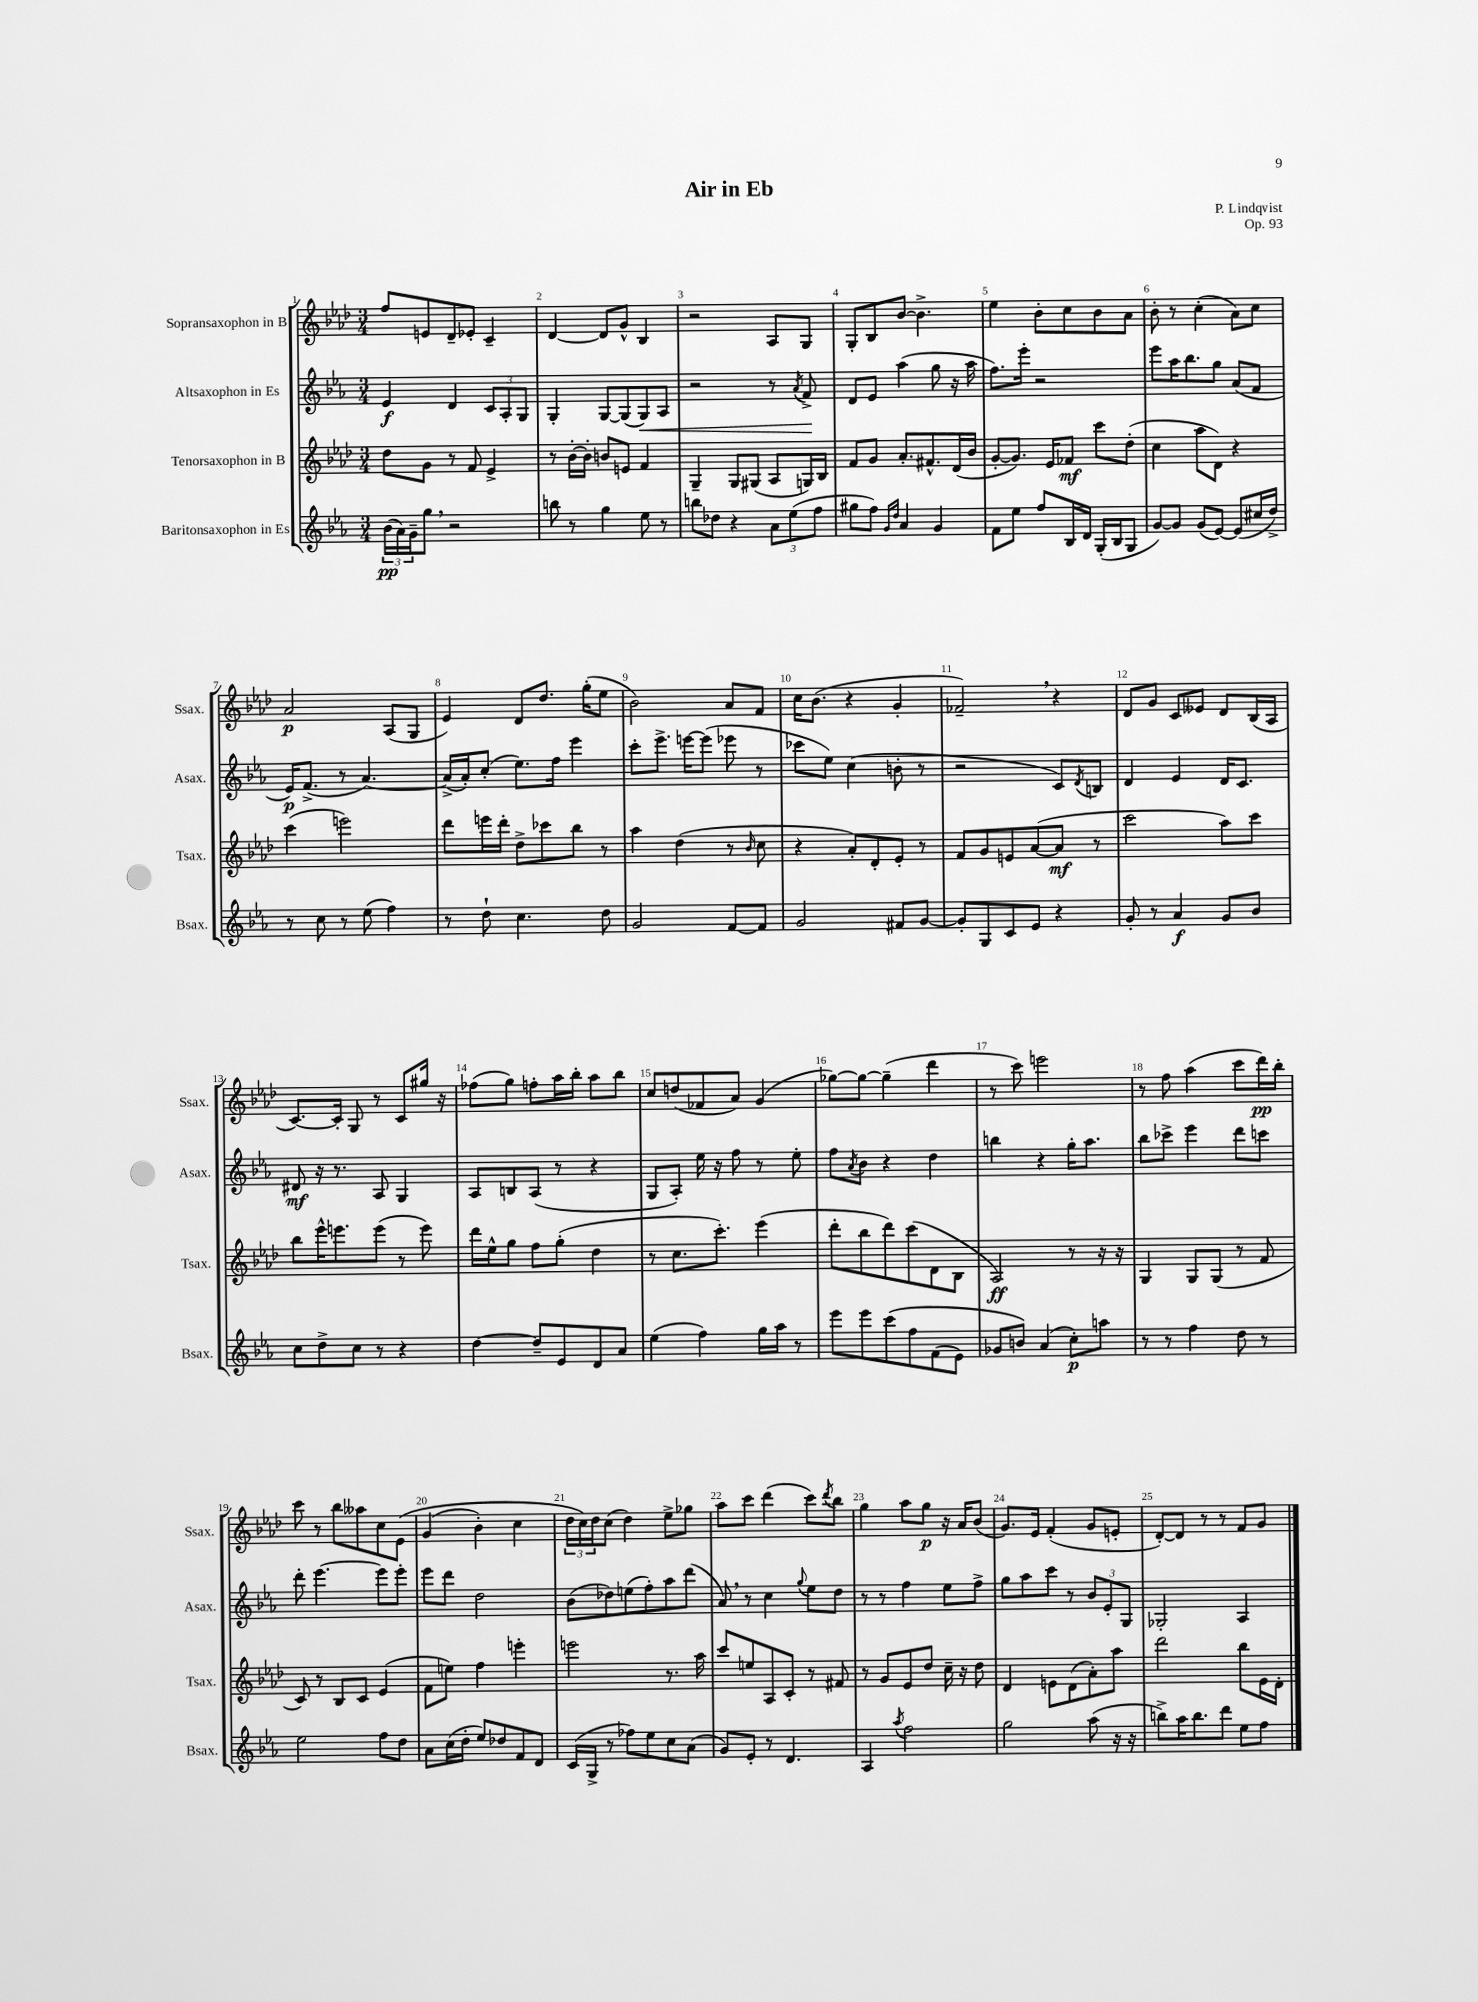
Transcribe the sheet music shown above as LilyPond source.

\header { title = "Air in Eb" composer = "P. Lindqvist" opus = "Op. 93" }
<<
\new StaffGroup <<
\new Staff = "s0" \with { instrumentName = "Sopransaxophon in B" shortInstrumentName = "Ssax." } {
    \clef treble \key aes \major \numericTimeSignature \time 3/4
    f''8 e'8 des'8-- ees'8-. c'4-- |
    des'4~ des'8 g'8-^ bes4 |
    r2 aes8 g8 |
    g8-. bes8 bes'8~ bes'4.-> |
    ees''4 bes'8-. c''8 bes'8 aes'8 |
    bes'8-. r8 c''4-.( aes'8) c''8 |
    aes'2\p aes8( g8 |
    ees'4) des'8 des''8. g''16-.( ees''8 |
    bes'2) aes'8 f'8 |
    c''16 bes'8.( r4 g'4-. |
    fes'2--) \breathe r4 |
    des'8 g'8 c'8 eeses'8 des'8 bes16( aes16 |
    c'8.~) c'16-. g8 r8 c'8 gis''16 r16 |
    fes''8( g''8) f''8-. aes''16 bes''16-. aes''8 bes''8 |
    c''8 d''8( fes'8 aes'8) g'4( |
    ges''8~) ges''8~ ges''4--( des'''4 |
    r8 c'''8) e'''2 |
    r8 f''8 aes''4( c'''8 des'''16\pp) bes''16-. |
    c'''8 r8 bes''8 aeses''8 c''8 ees'8\( |
    g'4( bes'4-.) c''4 |
    \tuplet 3/2 { des''16 c''16\) des''16 } c''8( des''4) ees''8-> ges''8 |
    aes''8 c'''8 des'''4( c'''8) \acciaccatura { des'''8 } bes''8 |
    g''4 aes''8 g''8\p r16 aes'16 bes'8( |
    g'8.) ees'16 f'4-.( g'8 e'8-. |
    des'8~-.) des'8 r8 r8 f'8 g'8 \bar "|." |
}
\new Staff = "s1" \with { instrumentName = "Altsaxophon in Es" shortInstrumentName = "Asax." } {
    \clef treble \key ees \major \numericTimeSignature \time 3/4
    ees'4\f d'4 \tuplet 3/2 { c'8 aes8-. g8 } |
    g4-. g8~ g8( g8\<) aes8 |
    r2 r8 \acciaccatura { aes'8 } f'8->\! |
    d'8 ees'8 aes''4( g''8 r16 aes''16 |
    f''8.) ees'''16-. r2 |
    ees'''8 aes''16 bes''8. g''8 aes'8( f'8 |
    ees'16\p) f'8.->( r8 aes'4.~) |
    aes'16->( aes'16-.) c''8-.( ees''8.) f''16 ees'''4 |
    c'''8-. ees'''8.-> e'''16~ e'''8( ees'''8 r8 |
    ces'''8 ees''8) c''4( b'8-. r8 |
    r2 c'8) \acciaccatura { d'8 } b8 |
    d'4 ees'4 d'16 c'8. |
    dis'8\mf r16 r8. aes8 g4 |
    aes8 b8 aes8( r8 r4 |
    g8 aes8-.) ees''16 r16 f''8 r8 ees''8-. |
    f''8 \acciaccatura { aes'8 } bes'8 r4 d''4 |
    b''4 r4 g''16-. aes''8. |
    bes''8 ces'''8-> ees'''4 d'''8 c'''8 |
    d'''8-. ees'''4.~ ees'''8 ees'''8-. |
    ees'''8 d'''8 d''2 |
    bes'8( des''8) e''8( f''8-.) aes''8 d'''8( |
    aes'8) \breathe r8 c''4 \appoggiatura { g''8 } ees''8 d''8 |
    r8 r8 f''4 ees''8 f''8-> |
    g''8 aes''8 c'''8 r8 \tuplet 3/2 { bes'8 ees'8-. g8 } |
    ges2-. aes4 \bar "|." |
}
\new Staff = "s2" \with { instrumentName = "Tenorsaxophon in B" shortInstrumentName = "Tsax." } {
    \clef treble \key aes \major \numericTimeSignature \time 3/4
    des''8 g'8 r8 f'8 ees'4-> |
    r8 bes'16~-. bes'16-. b'8 e'8 f'4 |
    g4-- g8 gis8( aes8 g16) bes16 |
    f'8 g'8 aes'8.-. fis'8.-^ des'16( bes'16 |
    g'8~-. g'8.) ees'16 fes'8\mf c'''8 des''8-.( |
    c''4 aes''8 des'8) r4 |
    c'''4( e'''2) |
    des'''8 e'''16 des'''16-. des''8-> ces'''8 bes''8 r8 |
    aes''4 des''4( r8 \grace { bes'16 } c''8 |
    r4 aes'8-.) des'8-. ees'8-. r8 |
    f'8 g'8 e'8 aes'8~( aes'8\mf r8 |
    c'''2 aes''8) c'''8 |
    bes''8 ees'''16-^ e'''8. e'''8( r8 e'''8) |
    des'''16 ees''16-^ g''8 f''8 g''8-.( des''4 |
    r8 c''8. c'''8.-.) ees'''4( |
    des'''8-. bes''8 des'''8) c'''8( des'8 bes8 |
    aes2\ff) r8 r16 r16 |
    g4 g8 g8( r8 f'8 |
    c'8) r8 bes8 c'8 ees'4( |
    f'8 e''8) f''4 e'''4-. |
    e'''2 r8. aes''16 |
    c'''8 e''8 aes8 c'8-. r8 fis'8 |
    r8 g'8 ees'8 des''8 c''16-- r16 des''8 |
    des'4 e'8 des'8( aes'8-.) aes''8 |
    des'''2 bes''8 ees'16 des'16-. \bar "|." |
}
\new Staff = "s3" \with { instrumentName = "Baritonsaxophon in Es" shortInstrumentName = "Bsax." } {
    \clef treble \key ees \major \numericTimeSignature \time 3/4
    \tuplet 3/2 { bes'16\pp( aes'16) g'16-- } g''8 \breathe r2 |
    b''8 r8 g''4 ees''8 r8 |
    b''8 des''8 r4 \tuplet 3/2 { aes'8 ees''8( f''8 } |
    gis''8 f''8) \grace { g'16 d''16 } aes'4 g'4 |
    f'8 ees''8 f''8 bes16 d'16 g16-.( bes16 g8 |
    g'8~) g'8 g'8( ees'8~) ees'8( cis''16 d''16->) |
    r8 c''8 r8 ees''8( f''4) |
    r8 d''8-! c''4. d''8 |
    g'2 f'8~ f'8 |
    g'2 fis'8 g'8~ |
    g'8-. g8 c'8 ees'8 r4 |
    g'8-. r8 aes'4\f g'8 bes'8 |
    c''8 d''8-> c''8 r8 r4 |
    d''4~ d''8-- ees'8 d'8 aes'8 |
    ees''4( f''4) g''16 aes''16 r8 |
    ees'''8 ees'''8 c'''8\( f''8 f'8( ees'8) |
    ges'8 b'8\) aes'4( c''8-.\p) a''8 |
    r8 r8 f''4 d''8 r8 |
    ees''2 f''8 d''8 |
    aes'8 c''16( d''16-. ees''8) des''8 f'8 d'8 |
    c'16( g16-> r8 fes''8) ees''8 c''8 aes'8( |
    g'8) ees'8-. r8 d'4. |
    aes4 \acciaccatura { aes''8 } f''2 |
    g''2 aes''8( r16 r16 |
    b''8->) aes''16 b''8. d'''8 ees''8 f''8 \bar "|." |
}
>>
>>
\layout { \context { \Score \override BarNumber.break-visibility = ##(#f #t #t) barNumberVisibility = #all-bar-numbers-visible } }
